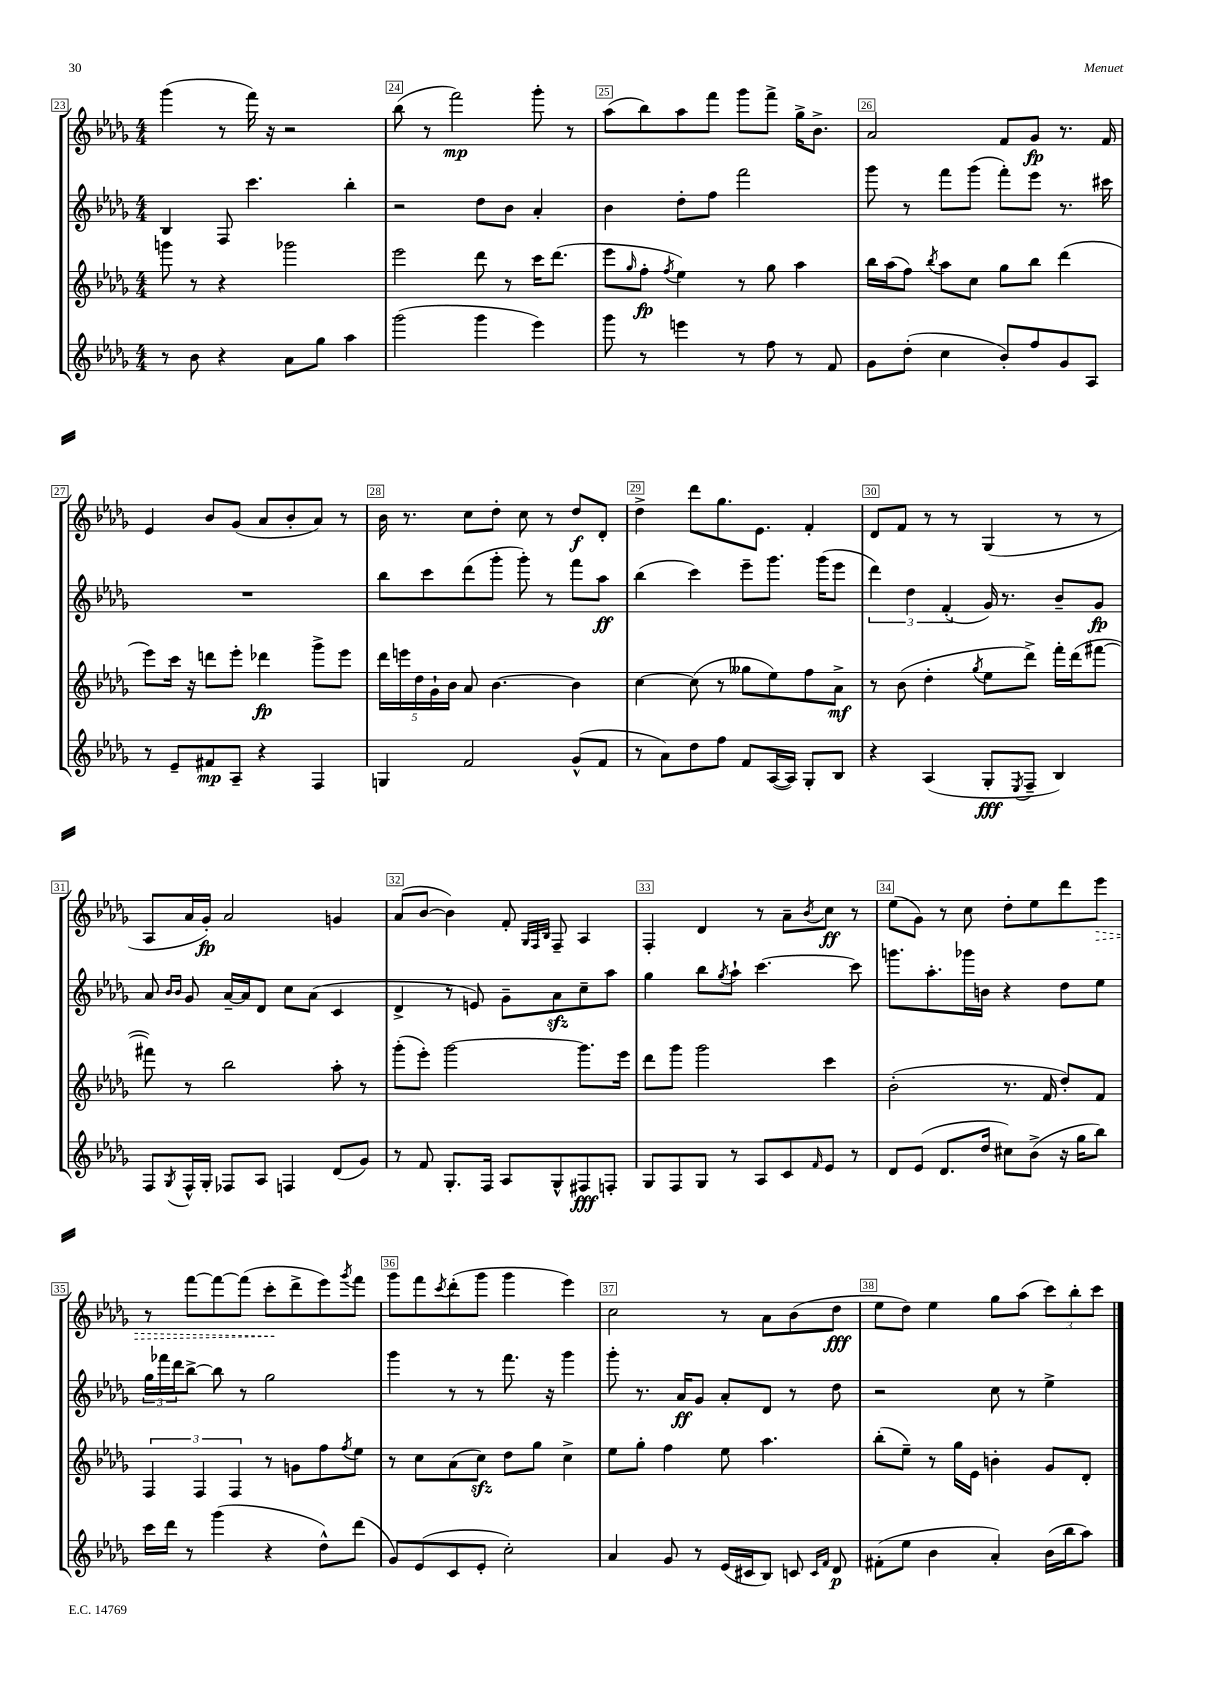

**kern	**kern	**kern	**kern
*staff4	*staff3	*staff2	*staff1
*clefG2	*clefG2	*clefG2	*clefG2
*k[b-e-a-d-g-]	*k[b-e-a-d-g-]	*k[b-e-a-d-g-]	*k[b-e-a-d-g-]
*M4/4	*M4/4	*M4/4	*M4/4
8r	8ggg	4B-	(4ggg-
8b-	8r	.	.
4r	4r	8F	8r
.	.	4.ccc	16fff)
.	.	.	16r
8a-	2ggg-	.	2r
8gg-	.	.	.
4aa-	.	4bb-'	.
=	=	=	=
(2ggg-	2eee-	2r	(8bb-
.	.	.	8r
.	.	.	2fff)
4ggg-	8ddd-	8dd-	.
.	8r	8b-	.
4eee-)	16ccc	4a-'	8ggg-'
.	(8.ddd-	.	.
.	.	.	8r
=	=	=	=
8ggg-	8eee-	4b-	(8aa-
.	16qqgg-	.	.
8r	8ff'	.	8bb-)
.	8qff	.	.
4eee	4ee-)	8dd-'	8aa-
.	.	8ff	8fff
8r	8r	2fff	8ggg-
8ff	8gg-	.	8fff^
8r	4aa-	.	16gg-^
.	.	.	8.b-^
8f	.	.	.
=	=	=	=
8g-	16bb-	8ggg-	2a-
.	(16aa-	.	.
(8dd-'	8ff)	8r	.
.	8qbb-	.	.
4cc	8aa-	8fff	.
.	8cc	(8ggg-	.
8b-')	8gg-	8fff')	8f
8ff	8bb-	8eee-	8g-
8g-	(4ddd-	8.r	8.r
8A-	.	.	.
.	.	16ccc#	16f
=	=	=	=
8r	8eee-)	1r	4e-
8e-~	16ccc	.	.
.	16r	.	.
8f#	8ddd	.	8b-
8A-~	8eee-'	.	(8g-
4r	4ddd-	.	8a-
.	.	.	8b-'
4F	8ggg-^	.	8a-)
.	8eee-	.	8r
=	=	=	=
4G	20ddd-	8bb-	16b-
.	20eee	.	.
.	.	.	8.r
.	20dd-	.	.
.	.	8ccc	.
.	20g-`	.	.
.	20b-	.	.
2f	8a-	(8ddd-	8cc
.	[4.b-	8ggg-'	8dd-'
.	.	8ggg-')	8cc
.	.	8r	8r
(8g-^^	4b-]	8fff	8dd-
8f	.	8aa-	8d-'
=	=	=	=
8r	[4cc	(4bb-	4dd-^
8a-)	.	.	.
8dd-	(8cc]	4ccc)	8ddd-
8ff	8r	.	8.gg-
8f	8gg--	8eee-~	.
.	.	.	8.e-
([16A-	8ee-)	8.ggg-	.
16A-])	.	.	.
8G-'	8ff	.	4f'
.	.	(16ggg-	.
8B-	8a-^	8eee-	.
=	=	=	=
4r	8r	6ddd-)	8d-
.	(8b-	.	8f
.	.	6dd-	.
(4A-	4dd-'	.	8r
.	.	(6f'	.
.	.	.	8r
.	8qgg-	.	.
8G-'	8ee-	16g-)	(4G-
.	.	8.r	.
8qE-	.	.	.
8F~	8ddd-^)	.	.
4B-)	16fff'	8b-~	8r
.	(16ddd-	.	.
.	[8fff#	8g-	8r
=	=	=	=
8F	8fff#])	8a-	8A-
.	.	16qqb-	.
8qG-	.	16qqb-	.
16F^^	8r	8g-	16a-
16G-'	.	.	16g-')
8F-	2bb-	[16a-~	2a-
.	.	16a-]	.
8A-	.	8d-	.
4F	.	8cc	.
.	.	(8a-	.
(8d-	8aa-'	4c	4g
8g-)	8r	.	.
=	=	=	=
8r	(8ggg-'	4d-^	(8a-
8f	8eee-')	.	[8b-
8.G-'	[2ggg-	8r	4b-])
.	.	8e)	.
16F	.	.	.
8A-	.	8g-~	8f'
.	.	.	32qqG-
.	.	.	32qqF
.	.	.	32qqB-
8G-^^	.	8a-	8F~
8F#	8.ggg-]	8cc~	4A-
8F'	.	8aa-	.
.	16eee-	.	.
=	=	=	=
8G-	8ddd-	4gg-	4F'
8F	8ggg-	.	.
8G-	2ggg-	8bb-	4d-
.	.	8qgg-	.
8r	.	8aa-`	.
8A-	.	[4.ccc	8r
8c	.	.	8a-~
16qqf	.	.	8qb-
8e-	4ccc	.	8cc
8r	.	8ccc]	8r
=	=	=	=
8d-	(2b-'	8.ggg	(8ee-
(8e-	.	.	8g-)
.	.	8.aa-'	.
8.d-	.	.	8r
.	.	16ggg-	8cc
16dd-	.	16b	.
8cc#)	8.r	4r	8dd-'
(8b-^	.	.	8ee-
.	16f	.	.
16r	8dd-')	8dd-	8ddd-
16gg-	.	.	.
8bb-)	8f	8ee-	8eee-
=	=	=	=
16ccc	6F	24gg-	8r
.	.	24fff-	.
16ddd-	.	.	.
.	.	24ddd-	.
8r	.	[8bb-^	[8fff
.	6F	.	.
(4ggg-	.	8bb-]	8fff_
.	6F	.	.
.	.	8r	(8fff]
4r	8r	2gg-	8ccc'
.	8g	.	8ddd-^
8dd-^^)	8ff	.	8eee-)
.	8qff	.	8qggg-
(8ddd-	8ee-	.	8fff
=	=	=	=
8g-)	8r	4ggg-	8ggg-
(8e-	8cc	.	8fff
.	.	.	8qccc
8c	(8a-	8r	(8ddd-'
8e-'	8cc)	8r	8ggg-
2cc')	8dd-	8.fff	4ggg-
.	8gg-	.	.
.	.	16r	.
.	4cc^	4ggg-	4eee-)
=	=	=	=
4a-	8ee-	8ggg-'	2cc
.	8gg-'	8.r	.
8g-	4ff	.	.
.	.	16a-	.
8r	.	8g-	.
(16e-	8ee-	8a-'	8r
16c#	.	.	.
8B-)	4.aa-	8d-	8a-
8c	.	8r	(8b-
16qqc	.	.	.
16qqf	.	.	.
8d-	.	8dd-	8dd-
=	=	=	=
(8f#'	(8bb-'	2r	8ee-
8ee-	8ee-~)	.	8dd-)
4b-	8r	.	4ee-
.	16gg-	.	.
.	16e-	.	.
4a-')	4b'	8cc	8gg-
.	.	8r	(8aa-
(16b-	8g-	4ee-^	12ccc)
16bb-	.	.	.
.	.	.	12bb-'
8aa-)	8d-'	.	.
.	.	.	12ccc
==	==	==	==
*-	*-	*-	*-
